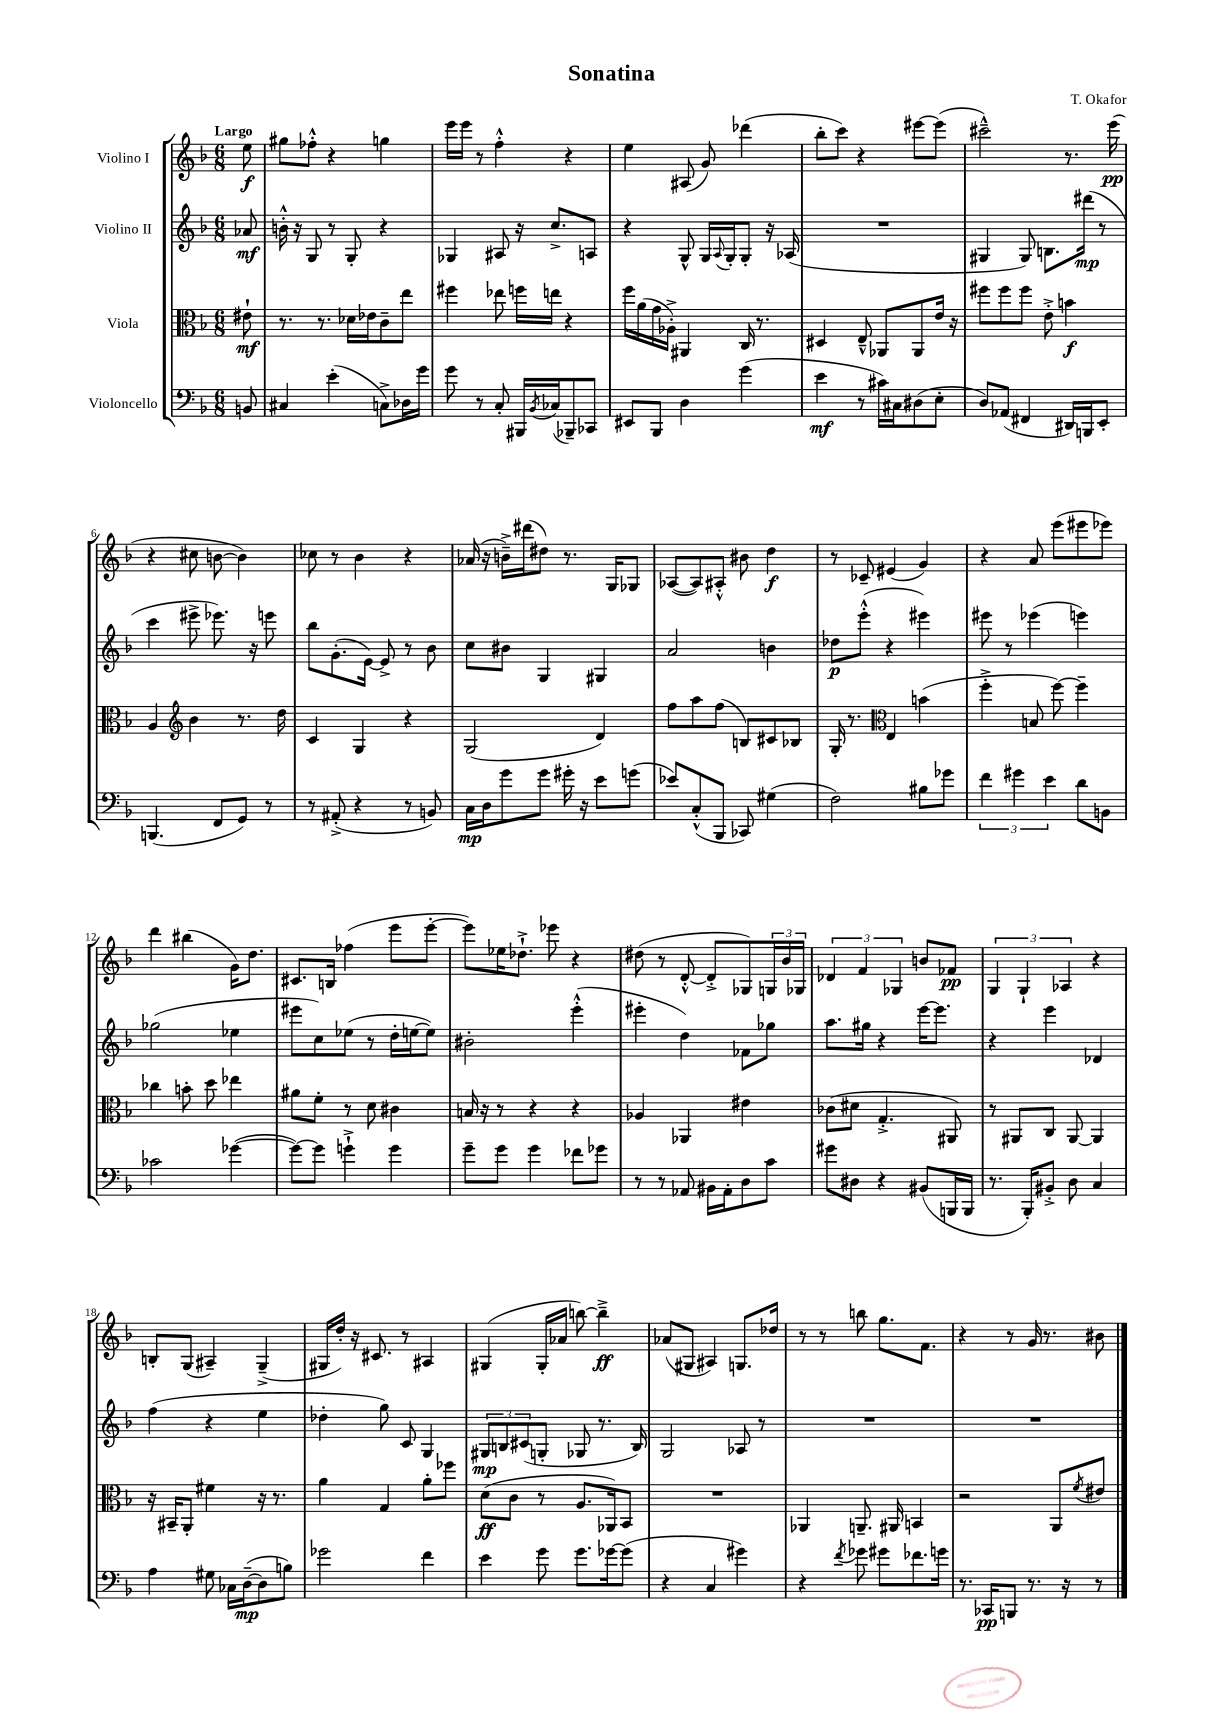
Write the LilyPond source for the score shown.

\header { title = "Sonatina" composer = "T. Okafor" }
<<
\new StaffGroup <<
\new Staff = "s0" \with { instrumentName = "Violino I" } {
    \clef treble \key f \major \numericTimeSignature \time 6/8 \partial 8 \tempo "Largo"
    e''8\f |
    gis''8 fes''8-.-^ r4 g''4 |
    e'''16 e'''16 r8 f''4-.-^ r4 |
    e''4 ais8( g'8) des'''4( |
    bes''8-. c'''8) r4 eis'''8~ eis'''8( |
    cis'''2---^) r8. e'''16\pp( |
    r4 cis''8 b'8~ b'4) |
    ces''8 r8 bes'4 r4 |
    aes'16( r16 b'16--->) dis'''16( dis''8) r8. g16 ges8 |
    aes8~( aes8) ais8-.-^ bis'8 d''4\f |
    r8 ces'8-- eis'4( g'4) |
    r4 a'8 e'''8( eis'''8 ees'''8) |
    d'''4 bis''4( g'16) d''8. |
    cis'8. b16 fes''4( e'''8 e'''8~-. |
    e'''8) ees''16 des''8.-!-> ees'''8 r4 |
    dis''8( r8 d'8~-.-^ d'8-.-> ges8) \tuplet 3/2 { g16 bes'16 ges16 } |
    \tuplet 3/2 { des'4 f'4 ges4 } b'8 fes'8\pp |
    \tuplet 3/2 { g4 g4-! aes4 } r4 |
    b8-. g8( ais4--) g4--->( |
    gis16 d''16-.) r16 cis'8. r8 ais4 |
    gis4( gis16-. aes'16 b''8~) b''4--->\ff |
    aes'8( gis8 ais4) g8. des''16 |
    r8 r8 b''8 g''8. f'8. |
    r4 r8 g'16 r8. bis'8 \bar "|." |
}
\new Staff = "s1" \with { instrumentName = "Violino II" } {
    \clef treble \key f \major \numericTimeSignature \time 6/8 \partial 8
    aes'8\mf |
    b'16-.-^ r16 g8 r8 g8-. r4 |
    ges4 ais8 r16 c''8.-> a8 |
    r4 g8-^ g16 \appoggiatura { a8 } g16-. g8-. r16 aes16( |
    R2. |
    gis4 gis8) b8. dis'''16\mp( r8 |
    c'''4 eis'''8-> ees'''8.) r16 e'''8 |
    bes''8 g'8.-.( e'16~) e'8-> r8 bes'8 |
    c''8 bis'8 g4 gis4 |
    a'2 b'4 |
    des''8\p e'''8-.-^( r4 eis'''4) |
    eis'''8 r8 ees'''4( e'''4) |
    ges''2( ees''4 |
    eis'''8 c''8) ees''8( r8 d''16-. e''16~ e''8) |
    bis'2-. e'''4-.-^( |
    eis'''4-. d''4) fes'8 ges''8 |
    a''8. gis''16 r4 e'''16~ e'''8. |
    r4 e'''4 des'4 |
    f''4( r4 e''4 |
    des''4-. g''8) c'8 g4 |
    \tuplet 3/2 { gis8\mp b8 cis'8( } g8-. ges8 r8. b16) |
    g2 aes8 r8 |
    R2. |
    R2. \bar "|." |
}
\new Staff = "s2" \with { instrumentName = "Viola" } {
    \clef alto \key f \major \numericTimeSignature \time 6/8 \partial 8
    eis'8-!\mf |
    r8. r8. des'16 ees'16 c'8-- e''8 |
    fis''4 ees''8 f''16 e''16 r4 |
    f''16 a'16( g'16 aes16-.->) ais,4 c16 r8. |
    dis4 e8---^ aes,8 aes,8 e'16 r16 |
    fis''8 fis''8 fis''8 e'8-.-> b'4\f |
    a4 \clef treble bes'4 r8. d''16 |
    c'4 g4 r4 |
    g2( d'4) |
    f''8 a''8 f''8( b8) cis'8 bes8 |
    g16-. r8. \clef alto e4 b'4( |
    f''4-.-> b8 f''8~) f''4-- |
    ces''4 b'8-. d''8 ees''4 |
    ais'8 f'8-. r8 d'8 cis'4 |
    b16 r16 r8 r4 r4 |
    aes4 aes,4 eis'4 |
    ces'8( dis'8 g4.-.-> ais,8) |
    r8 ais,8 c8 ais,8~ ais,4 |
    r16 bis,16-- a,8-. fis'4 r16 r8. |
    a'4 g4 a'8-. fes''8 |
    d'8\ff( c'8 r8 a8. aes,16) bes,8 |
    R2. |
    aes,4 a,8.-- ais,16 b,4 |
    r2 a,8 \acciaccatura { f'8 } eis'8 \bar "|." |
}
\new Staff = "s3" \with { instrumentName = "Violoncello" } {
    \clef bass \key f \major \numericTimeSignature \time 6/8 \partial 8
    b,8 |
    cis4 e'4-.( c8->) des16 g'16 |
    g'8 r8 c8-. bis,,16 \acciaccatura { bes,8 } ces16( bes,,8--) ces,8 |
    eis,8 bes,,8 d4 g'4( |
    e'4\mf r8 cis'16) cis16 dis8( e8-. |
    d8) aes,8( fis,4 dis,16) b,,16 e,8-. |
    b,,4.( f,8 g,8) r8 |
    r8 ais,8-.->( r4 r8 b,8) |
    c16\mp d16 g'8 g'8 gis'16-. r16 e'8 g'8( |
    ees'8) c8-.-^( bes,,8 ces,8) gis4( |
    f2) bis8 ges'8 |
    \tuplet 3/2 { f'4 gis'4 e'4 } d'8 b,8 |
    ces'2 ges'4~( |
    ges'8~) ges'8 g'4-!-> g'4 |
    g'8-- g'8 g'4 fes'8 ges'8 |
    r8 r8 aes,8 bis,16 aes,16-. d8 c'8 |
    gis'8 dis8 r4 bis,8( b,,16 b,,16 |
    r8. bes,,16-.) bis,8-.-> d8 c4 |
    a4 gis8 ces16 d16~--\mp( d8 b8) |
    ges'2 f'4 |
    e'4 g'8 g'8. ges'16~ ges'8( |
    r4 c4 gis'4) |
    r4 \acciaccatura { f'8 } ges'8 gis'8 fes'8. g'16 |
    r8. ces,16\pp b,,8 r8. r16 r8 \bar "|." |
}
>>
>>
